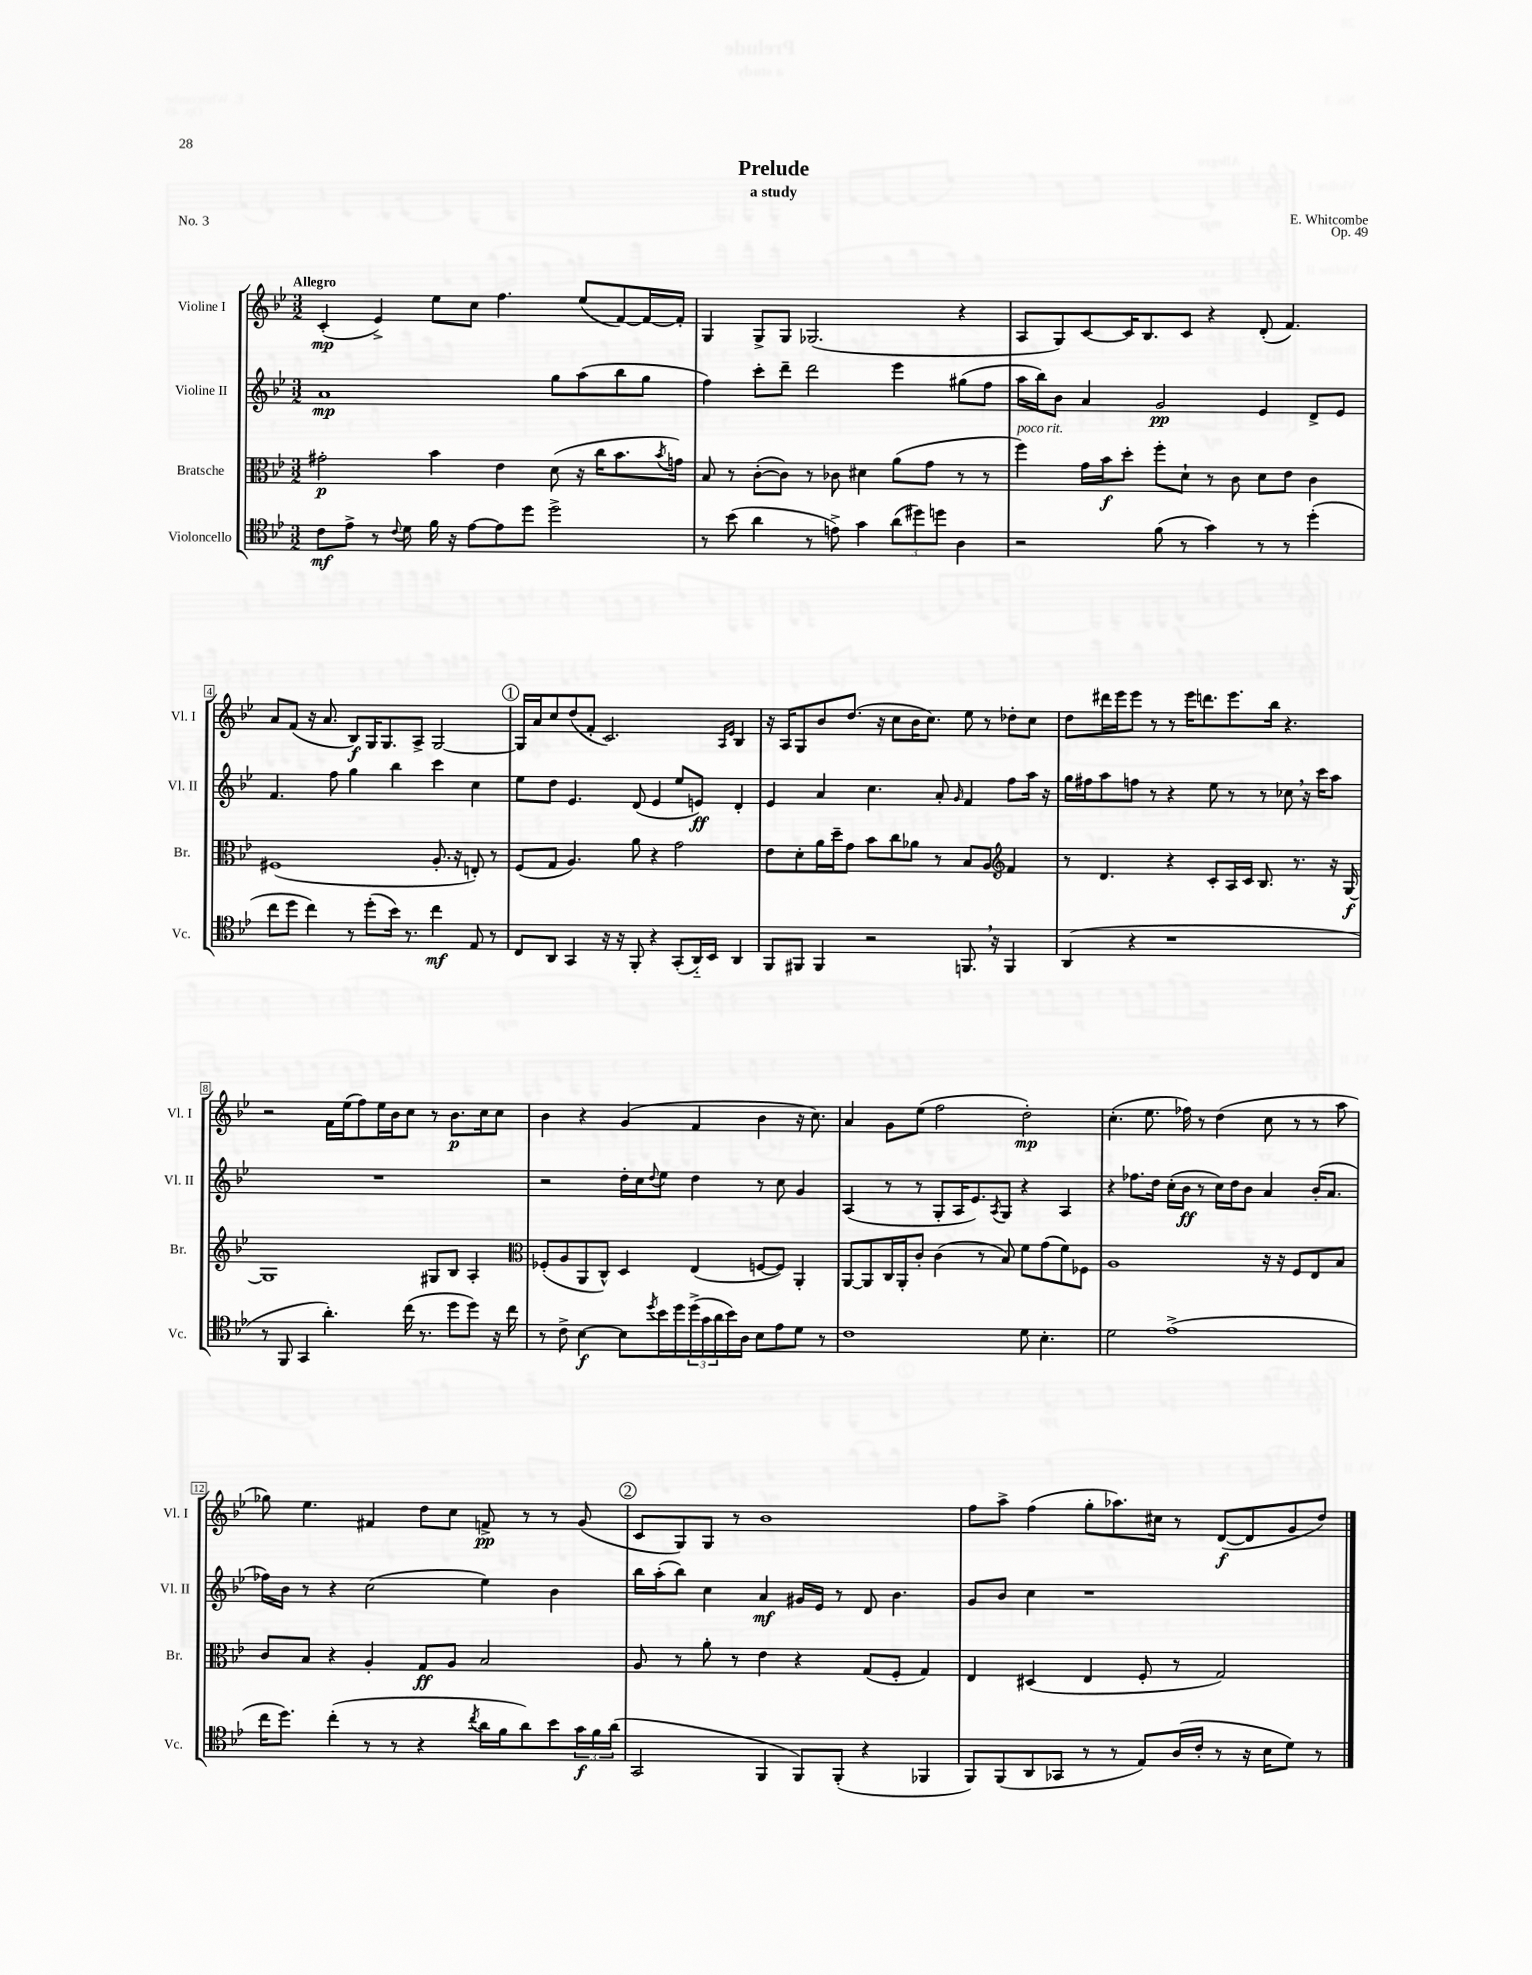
\header { title = "Prelude" composer = "E. Whitcombe" subtitle = "a study" opus = "Op. 49" piece = "No. 3" }
<<
\new StaffGroup <<
\new Staff = "s0" \with { instrumentName = "Violine I" shortInstrumentName = "Vl. I" } {
    \clef treble \key bes \major \numericTimeSignature \time 3/2 \tempo "Allegro"
    c'4-.\mp( ees'4->) ees''8 c''8 f''4. ees''8( f'8~) f'16~ f'16-. |
    g4 g8-> g8 ges2.( r4 |
    a8 g8) c'8~ c'16 bes8. c'8 r4 d'8-.( f'4.) |
    a'8 f'8( r16 a'8. bes8\f) g16 g8. a8-> g2~ |
    \mark \markup { \circle "1" } g16 a'16 c''8 d''8( f'8-. c'2.) \grace { a16 ees'16 } bes4 |
    r16 a16 g8 bes'8 d''8.( r16 c''8 bes'16 c''8.) ees''8 r8 des''8-. c''8 |
    d''8 dis'''16 ees'''16 ees'''8 r8 r8 ees'''16 d'''8. ees'''8. bes''16 r4. |
    r2 f'16 ees''16( f''8) ees''16 bes'16 c''8 r8 bes'8.\p c''16 c''8 |
    bes'4 r4 g'4( f'4 bes'4 r16 c''8.) |
    a'4 g'8 ees''8( f''2 d''2-.\mp) |
    c''4.-.( ees''8. fes''16) r8 d''4( c''8 r8 r8 a''8 |
    ges''8) ees''4. fis'4 d''8 c''8 f'8->\pp r8 r8 g'8( |
    \mark \markup { \circle "2" } c'8 g8) g8 r8 bes'1 |
    f''8 a''8-> f''4( g''8-. aes''8.) cis''16 r8 d'8~\f( d'8 g'8 d''8) \bar "|." |
}
\new Staff = "s1" \with { instrumentName = "Violine II" shortInstrumentName = "Vl. II" } {
    \clef treble \key bes \major \numericTimeSignature \time 3/2
    a'1\mp g''8 a''8( bes''8 g''8 |
    f''4) c'''8-. d'''8-- d'''2 ees'''4 gis''8( f''8 |
    a''16 bes''16) bes'8 a'4 g'2\pp ees'4 d'8-> ees'8 |
    f'4. f''8 g''4 bes''4 c'''4 c''4 |
    \mark \markup { \circle "1" } ees''8 d''8 ees'4. d'8( ees'4 ees''8 e'8\ff) d'4-. |
    ees'4 a'4 c''4. a'8-. \grace { g'16 } f'4 f''8 a''16 r16 |
    g''16 fis''16 a''8 f''8 r8 r4 ees''8 r8 r8 ces''8 \breathe r16 c'''16 a''8 |
    R1. |
    r2 d''16-. c''16 \appoggiatura { d''8 } ees''8 d''4 r8 c''8 g'4 |
    a4( r8 r8 g8-. a16 ees'8.) \acciaccatura { a8 } g8 r4 a4 |
    r4 fes''8. d''16 c''16-.( bes'16\ff r8 c''16) d''16 bes'8 a'4 bes'16-.( a'8. |
    fes''16) bes'16 r8 r4 c''2( ees''4) bes'4 |
    \mark \markup { \circle "2" } bes''16 a''16-.( bes''8) c''4 a'4\mf gis'16 ees'16 r8 d'8 bes'4. |
    g'8 bes'8 c''4 r1 \bar "|." |
}
\new Staff = "s2" \with { instrumentName = "Bratsche" shortInstrumentName = "Br." } {
    \clef alto \key bes \major \numericTimeSignature \time 3/2
    gis'2-.\p bes'4 ees'4 d'8( r16 c''16 bes'8. \acciaccatura { bes'8 } g'16) |
    bes8 r8 c'8~-.( c'8) r8 ces'8 dis'4 a'8( g'8 r8 r8 |
    f''4^\markup { \italic "poco rit." }) g'16 bes'16\f d''8-. f''8-. d'8-! r8 c'8 d'8 ees'8 c'4 |
    fis1( a8.-. r16 e8-.) r8 |
    \mark \markup { \circle "1" } f8( g8 a4.) a'8 r4 g'2 |
    ees'8 d'8-. a'16 d''16-- g'8 bes'8 c''8 aes'8 r8 bes8 a8 \clef treble f'4 |
    r8 d'4. r4 c'8-. a16 c'16 bes8. r8. r16 g16~\f |
    g1 gis8 bes8 a4-. |
    \clef alto fes8-.( a8 a,8 c8-^) d4 ees4( f8~ f8) a,4-. |
    a,8~ a,8 c16 a,16-. c'8-. c'4( r8 bes8) f'8 g'8( f'8) fes8 |
    a1 r16 r16 f8 ees8 bes8 |
    c'8 bes8 r4 a4-. g8\ff a8 bes2 |
    \mark \markup { \circle "2" } a8 r8 a'8-. r8 ees'4 r4 g8( f8-. g4) |
    ees4 dis4( ees4 f8-. r8 g2) \bar "|." |
}
\new Staff = "s3" \with { instrumentName = "Violoncello" shortInstrumentName = "Vc." } {
    \clef tenor \key bes \major \numericTimeSignature \time 3/2
    c'8\mf ees'8-> r8 \appoggiatura { c'8 } d'8 f'16 r16 ees'8~ ees'8 d''8 d''2-> |
    r8 bes'8( a'4 r8 e'8->) g'4 \tuplet 3/2 { a'8( dis''8) d''8 } a4 |
    r2 f'8( r8 g'4) r8 r8 d''4-.( |
    c''8 d''8 c''4) r8 d''8-.( bes'16) r8. c''4\mf ees8 r8 |
    \mark \markup { \circle "1" } c8 a,8 g,4 r16 r16 f,8-. r4 g,8-.( a,16-_) bes,16 a,4 |
    f,8 fis,8 fis,4 r2 f,8. \breathe r16 f,4 |
    a,4( r4 r1 |
    r8 f,8 g,4 a'4.-.) c''16( r8. d''8 d''8) r16 c''16 |
    r8 c'8-> bes4~\f bes8 \acciaccatura { d''8 } bes'16 d''16 \tuplet 3/2 { d''16->( g'16 a'16 } bes'16) a16 bes8 ees'8 d'8 r8 |
    c'1 d'8 bes4.-. |
    d'2 ees'1->( |
    c''16 d''8.) c''4-.( r8 r8 r4 \acciaccatura { c''8 } a'16 f'16 a'8) bes'8 \tuplet 3/2 { g'16\f f'16 a'16( } |
    \mark \markup { \circle "2" } g,2 f,4 f,8) f,8-.( r4 fes,4 |
    f,8) f,8( a,8 ges,8 r8 r8 ees8) a16( c'16-. r8 r16 bes16 d'8) r8 \bar "|." |
}
>>
>>
\layout { \context { \Score \override BarNumber.stencil = #(make-stencil-boxer 0.1 0.3 ly:text-interface::print) } }
